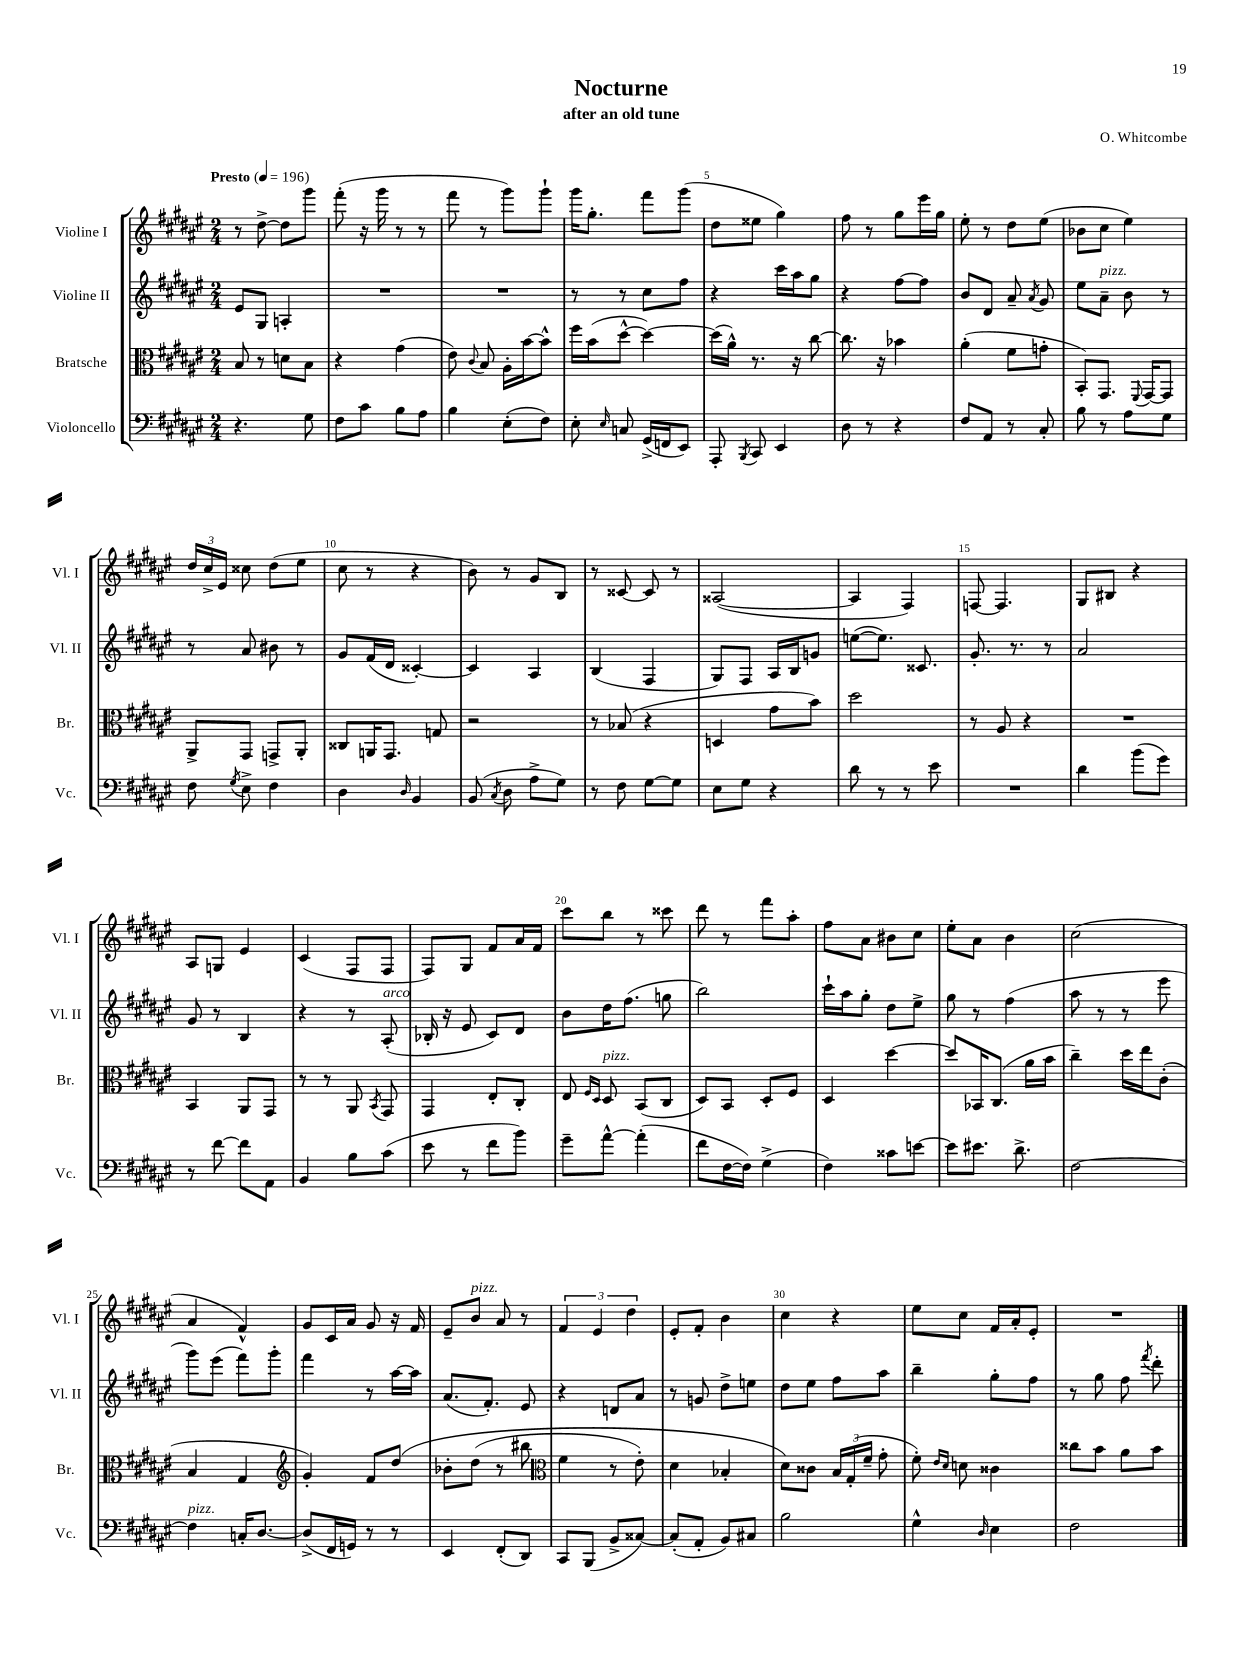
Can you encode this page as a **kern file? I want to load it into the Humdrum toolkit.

**kern	**kern	**kern	**kern
*part4	*part3	*part2	*part1
*staff4	*staff3	*staff2	*staff1
*I"Violoncello	*I"Bratsche	*I"Violine II	*I"Violine I
*I'Vc.	*I'Br.	*I'Vl. II	*I'Vl. I
*clefF4	*clefC3	*clefG2	*clefG2
*k[f#c#g#d#a#e#]	*k[f#c#g#d#a#e#]	*k[f#c#g#d#a#e#]	*k[f#c#g#d#a#e#]
*M2/4	*M2/4	*M2/4	*M2/4
*MM196	*MM196	*MM196	*MM196
=1	=1	=1	=1
!	!	!	!LO:TX:a:B:t=Presto
4.r	8B/	8e#/L	8r
.	8r	8G#/J	[8dd#^\
.	8dn\L	4An'/	8dd#\L]
8G#\	8B\J	.	8ggg#\J
=2	=2	=2	=2
8F#\L	4r	2r	(8fff#'\
8c#\J	.	.	16r
.	.	.	16ggg#\
8B\L	(4g#\	.	8r
8A#\J	.	.	8r
=3	=3	=3	=3
4B\	8e#\)	2r	8fff#\
.	8qqc#/	.	.
.	8B/	.	8r
(8E#'\L	16A#'\LL	.	8ggg#\L)
.	[16b\J	.	.
8F#\J)	8b^^\J]	.	8ggg#`\J
=4	=4	=4	=4
8E#'\	16ff#\LL	8r	16ggg#\KL
.	(16b\J	.	8.gg#'\J
16qqE#/	.	.	.
8Cn/	[8dd#^^\J	8r	.
(16GG#^/LL	4dd#\_)	8cc#\L	8fff#\L
16FFn/J	.	.	.
8EE#/J)	.	8ff#\J	(8ggg#\J
=5	=5	=5	=5
8AAA#'/	(16dd#\LL]	4r	8dd#\L
.	16a#^^\JJ)	.	.
8qBBB/	.	.	.
8CC#/	8.r	.	8ee##X\J
4EE#/	.	16ccc#\LL	4gg#\)
.	16r	16aa#\J	.
.	[8cc#\	8gg#\J	.
=6	=6	=6	=6
8D#\	8.cc#\]	4r	8ff#\
8r	.	.	8r
.	16r	.	.
4r	4b-X\	[8ff#\L	8gg#\L
.	.	8ff#\J]	16eee#\L
.	.	.	16gg#\JJ
=7	=7	=7	=7
8F#/L	(4a#'\	8b/L	8ee#'\
8AA#/J	.	8d#/J	8r
8r	8f#\L	8a#~/	8dd#\L
.	.	8qa#/	.
8C#'/	8gn'\J	8g#/	(8ee#\J
=8	=8	=8	=8
8B\	8BB'/L)	8ee#\L	8b-X\L
!	!	!LO:TX:a:i:t=pizz.	!
8r	8.GG#/J	8a#~\J	8cc#\J
8A#\L	.	8b\	4ee#\)
.	8qqFF#/	.	.
.	[16GG#/KL	.	.
8G#\J	8GG#/J]	8r	.
!!LO:LB:g=z
=9	=9	=9	=9
8F#\	8AA#^/L	8r	24dd#/LL
.	.	.	24cc#^/
.	.	.	24e#/JJ
8qG#/	.	.	.
8E#^\	8GG#/J	8a#/	8cc##X\
4F#\	8GGn^/L	8b#X\	(8dd#\L
.	8AA#'/J	8r	8ee#\J
=10	=10	=10	=10
4D#\	8C##X/L	8g#/L	8cc#\
.	16AAn/K	(16f#/L	8r
.	8.GG#/J	16d#/JJ	.
16qqD#/	.	.	.
4BB/	.	[4c##X'/)	4r
.	8Gn/	.	.
=11	=11	=11	=11
(8BB/	2r	4c##/]	8b\)
8qC#/	.	.	.
8D#\	.	.	8r
8A#^\L	.	4A#/	8g#/L
8G#\J)	.	.	8B/J
=12	=12	=12	=12
8r	8r	(4B/	8r
8F#\	(8B-X/	.	[8c##X/
[8G#\L	4r	4F#/	8c##/]
8G#\J]	.	.	8r
=13	=13	=13	=13
8E#\L	4Dn/	8G#/L)	([2A##X/
8G#\J	.	8F#/J	.
4r	8g#\L	16A#/LL	.
.	.	16B/J	.
.	8b\J)	8gn/J	.
=14	=14	=14	=14
8d#\	2dd#\	([8een\L	4A##/]
8r	.	8.ee\J])	.
8r	.	.	4F#/)
.	.	8.c##X/	.
8e#\	.	.	.
=15	=15	=15	=15
2r	8r	8.g#'/	[8Fn/
.	8A#/	.	4.F/]
.	.	8.r	.
.	4r	.	.
.	.	8r	.
=16	=16	=16	=16
4d#\	2r	2a#/	8G#/L
.	.	.	8B#X/J
(8b\L	.	.	4r
8g#\J)	.	.	.
!!LO:LB:g=z
=17	=17	=17	=17
8r	4BB/	8g#/	8A#/L
[8f#\	.	8r	8Gn/J
8f#\L]	8AA#/L	4B/	4e#/
8AA#\J	8GG#/J	.	.
=18	=18	=18	=18
4BB/	8r	4r	(4c#/
.	8r	.	.
8B\L	8AA#/	8r	8F#/L
.	8qBB/	.	.
!	!	!LO:TX:a:i:t=arco	!
(8c#\J	8GG#/	(8A#'/	8F#/J
=19	=19	=19	=19
8e#\	4GG#/	16B-X'/	8F#/L)
.	.	16r	.
8r	.	8e#/	8G#/J
8f#\L	8E#'/L	8c#/L)	8f#/L
8b\J)	8C#'/J	8d#/J	16a#/L
.	.	.	16f#/JJ
=20	=20	=20	=20
8g#~\L	8E#/	8b\L	8ccc#\L
.	16qqF#/LL	.	.
.	16qqD#/JJ	.	.
!	!LO:TX:a:i:t=pizz.	!	!
[8a#^^\J	8D#/	16dd#\K	8bb\J
.	.	(8.ff#\J	.
(4a#'\]	(8BB/L	.	8r
.	8C#/J	8ggn\	8ccc##X\
=21	=21	=21	=21
8f#\L	8D#/L)	2bb\)	8ddd#\
[16F#\L	8BB/J	.	8r
16F#\JJ])	.	.	.
(4G#^\	8D#'/L	.	8fff#\L
.	8F#/J	.	8aa#'\J
=22	=22	=22	=22
4F#\)	4D#/	16ccc#`\LL	8ff#\L
.	.	16aa#\J	.
.	.	8gg#'\J	8a#\J
8c##X\L	[4dd#\	8dd#\L	8b#X\L
[8en\J	.	8ee#^\J	8cc#\J
=23	=23	=23	=23
8e\L]	8dd#/L]	8gg#\	8ee#'\L
8.e#X\J	16BB-X/K	8r	8a#\J
.	(8.C#/J	.	.
.	.	(4ff#\	4b\
8.d#^\	.	.	.
.	16a#\LL	.	.
.	16b\JJ	.	.
=24	=24	=24	=24
[2F#\	4cc#~\)	8aa#\	(2cc#\
.	.	8r	.
.	16dd#\LL	8r	.
.	16ee#\J	.	.
.	(8c#'\J	8eee#\	.
!!LO:LB:g=z
=25	=25	=25	=25
!LO:TX:a:i:t=pizz.	!	!	!
4F#\]	4B/	8ggg#\L)	4a#/
.	.	(8eee#\J	.
16Cn'/KL	4G#/	8fff#\L)	4f#^^/)
[8.D#/J	.	.	.
.	.	8ggg#'\J	.
=26	=26	=26	=26
*	*clefG2	*	*
(8D#^/L]	4g#'/)	4fff#\	8g#/L
16FF#/L	.	.	16c#/L
16GGn/JJ)	.	.	16a#/JJ
8r	8f#/L	8r	8g#/
8r	(8dd#/J	[16aa#\LL	16r
.	.	16aa#\JJ]	16f#/
=27	=27	=27	=27
4EE#/	8b-X'\L	(8.a#/L	8e#~/L
!	!	!	!LO:TX:a:i:t=pizz.
.	(8dd#\J	.	8b/J
.	.	8.f#'/J)	.
(8FF#'/L	8r	.	8a#/
8DD#/J)	8bb#X\	8e#/	8r
=28	=28	=28	=28
*	*clefC3	*	*
8CC#/L	4f#\	4r	6f#/
(8BBB/J	.	.	.
.	.	.	6e#/
8BB^/L	8r	8dn/L	.
.	.	.	6dd#\
[8C##X/J)	8e#'\)	8a#/J	.
=29	=29	=29	=29
(8C##'/L]	4d#\	8r	8e#'/L
8AA#'/J	.	8gn/	8f#'/J
8BB/L)	4B-X'/	8dd#^\L	4b\
8C#X/J	.	8een\J	.
=30	=30	=30	=30
2B\	8d#\L)	8dd#\L	4cc#\
.	8c##X\J	8ee#\J	.
.	24B/LL	8ff#\L	4r
.	(24G#'/	.	.
.	24f#~/JJ	.	.
.	8g#'\	8aa#\J	.
=31	=31	=31	=31
4G#^^\	8f#'\)	4bb~\	8ee#\L
.	16qqe#/LL	.	.
.	16qqd#/JJ	.	.
.	8dn\	.	8cc#\J
16qqD#/	.	.	.
4E#\	4c##X\	8gg#'\L	16f#/LL
.	.	.	16a#'/J
.	.	8ff#\J	8e#'/J
=32	=32	=32	=32
2F#\	8cc##X\L	8r	2r
.	8b\J	8gg#\	.
.	8a#\L	8ff#\	.
.	.	8qfff#/	.
.	8b\J	8ddd#'\	.
==	==	==	==
*-	*-	*-	*-
